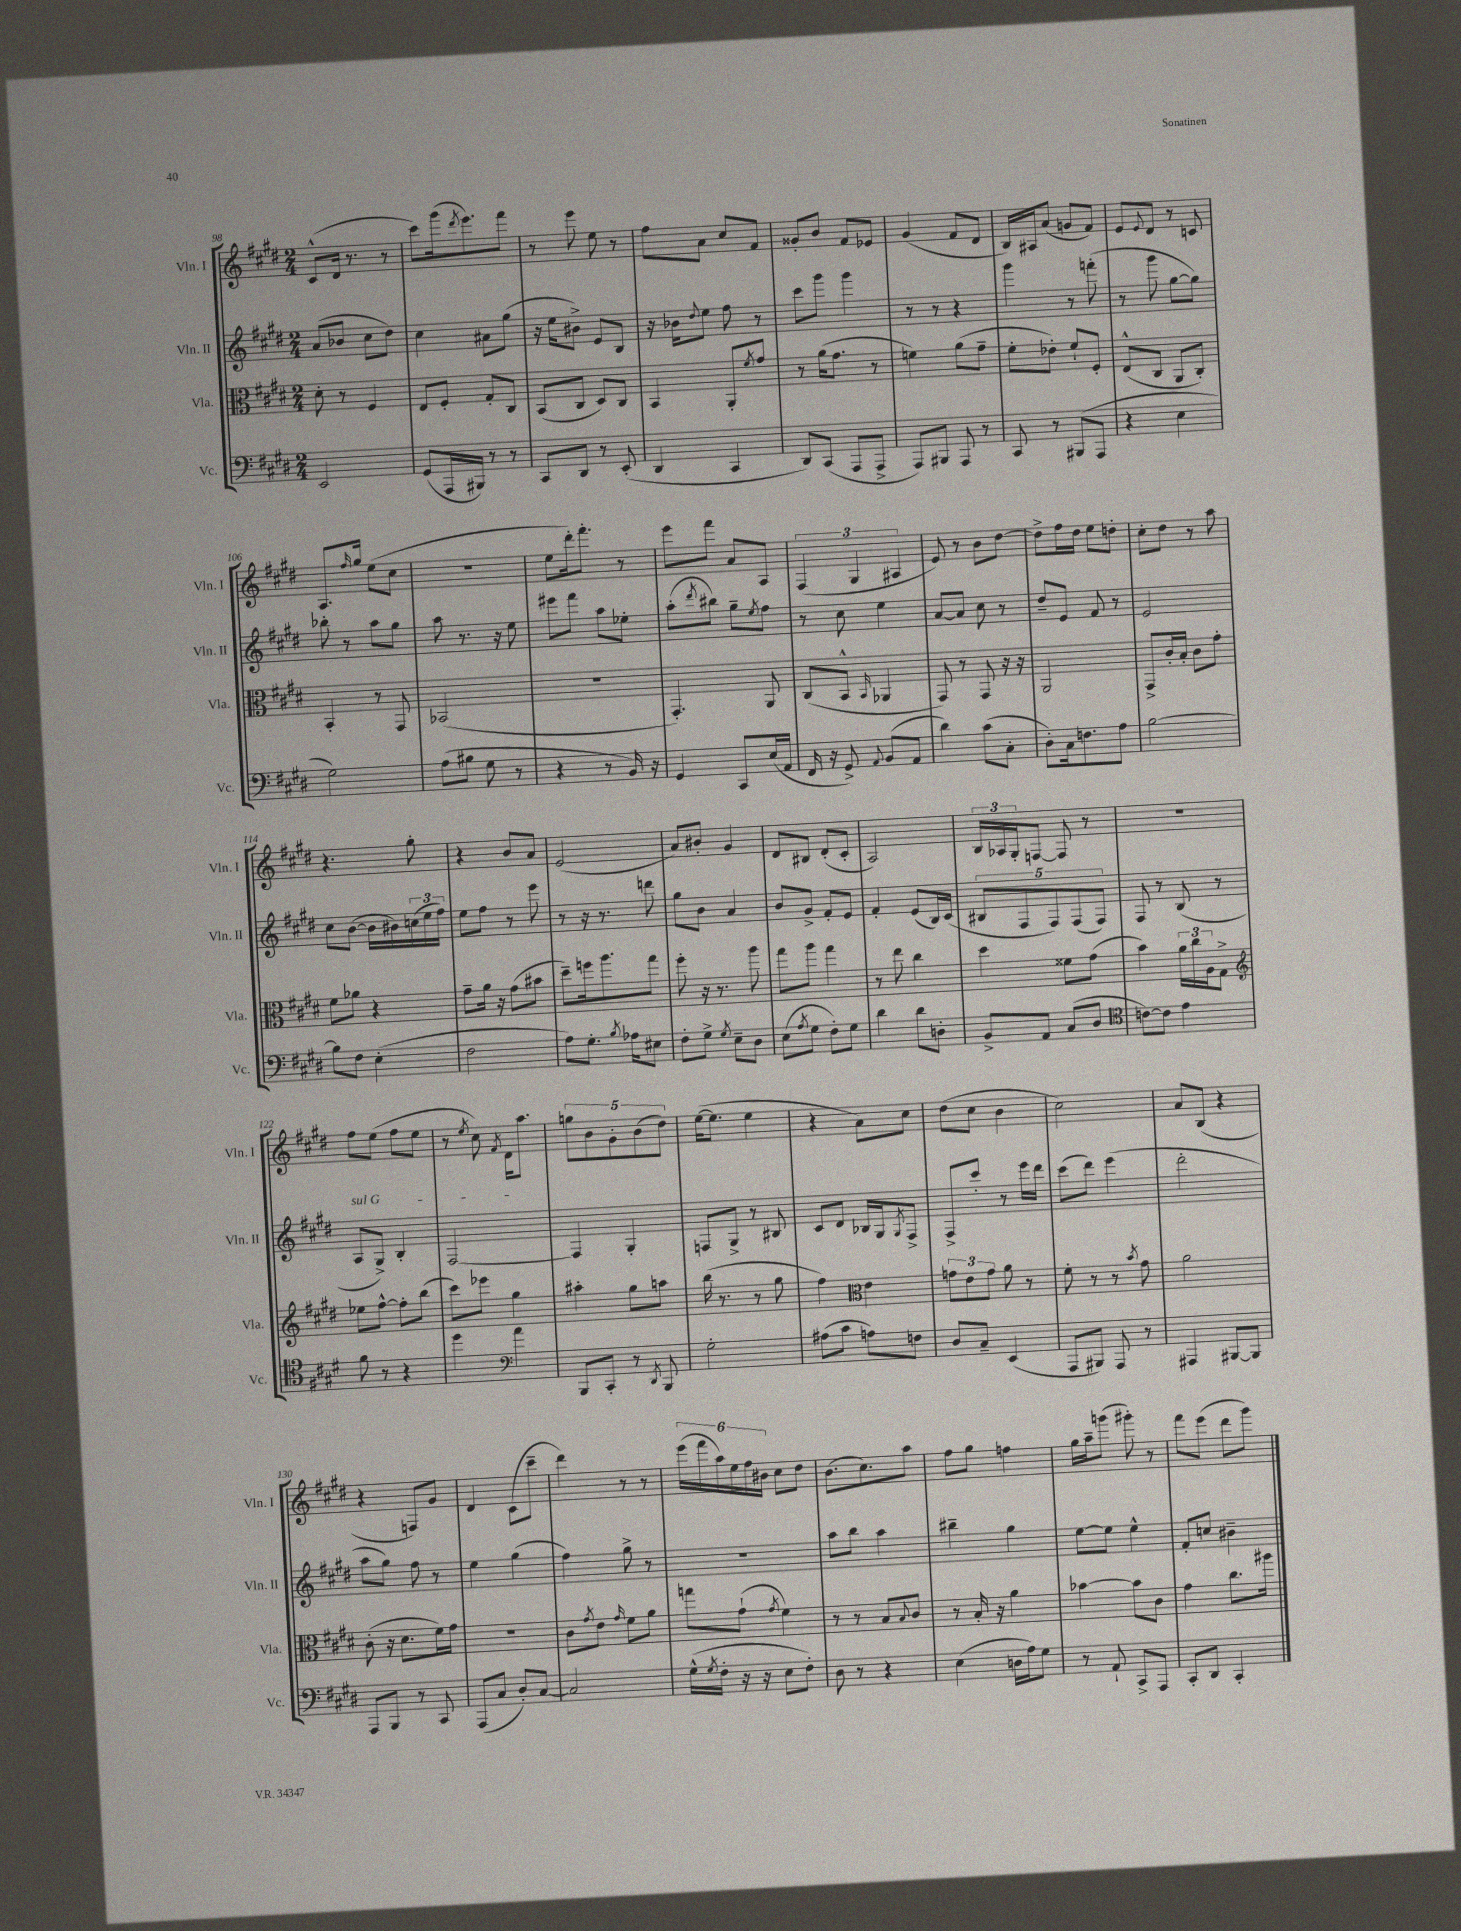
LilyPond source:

<<
\new StaffGroup <<
\new Staff = "s0" \with { instrumentName = "Vln. I" shortInstrumentName = "Vln. I" } {
    \clef treble \key e \major \numericTimeSignature \time 2/4
    cis'8-^( dis'16 r8. r8 |
    cis'''8) gis'''16( \acciaccatura { dis'''8 } e'''8.) fis'''8 |
    r8 e'''8 e''8 r8 |
    fis''8 a'8 cis''8 fis'8 |
    gisis'8-. b'8 fis'8 ees'8 |
    gis'4( fis'8 dis'8 |
    b16) ais16 a'8( g'8 fis'8) |
    e'8 \appoggiatura { e'8 } dis'8 r8 c'8 |
    a8. \grace { fis''16 } gis''16 e''8( cis''8 |
    R2 |
    e''8 dis'''16-.) fis'''8.-. r8 |
    e'''8 fis'''8 a'8 a8 |
    \tuplet 3/2 { fis4( gis4 ais4 } |
    e'8) r8 b'8 dis''8~ |
    dis''8-> fis''16 dis''16 e''8 d''8-. |
    cis''8-. dis''8 r8 a''8 |
    r4. gis''8-. |
    r4 b'8 a'8 |
    e'2( |
    a'8) bis'8-. gis'4 |
    dis'8 bis8 dis'8-.( cis'8-. |
    a2) |
    \tuplet 3/2 { b16 aes16 gis16-. } f8~ f8 r8 |
    r2 |
    fis''8 e''8( fis''8 e''8 |
    r8 \acciaccatura { e''8 } cis''8) \acciaccatura { fis'8 } dis'16 a''8. |
    \tuplet 5/4 { g''8 b'8 gis'8-. b'8( dis''8) } |
    e''16~( e''8. e''4 |
    r4 a'8) cis''8 |
    dis''8( cis''8 b'4 |
    cis''2) |
    a'8 b8( r4 |
    r4 f8) gis'8 |
    dis'4 cis'8( cis'''8-- |
    dis'''4) r8 r8 |
    \tuplet 6/4 { e'''16( fis'''16 a''16) e''16 fis''16 bis'16 } cis''8 dis''8 |
    b'8.( cis''8.) a''8 |
    fis''8 gis''8 f''4 |
    gis''16 a''16-- g'''8( gis'''8-.) r8 |
    fis'''8 e'''8( dis'''8 gis'''8) \bar "|." |
}
\new Staff = "s1" \with { instrumentName = "Vln. II" shortInstrumentName = "Vln. II" } {
    \clef treble \key e \major \numericTimeSignature \time 2/4
    a'8( bes'8 cis''8 dis''8) |
    cis''4 ais'8 gis''8( |
    r16 e''16 bis'8->) e'8 b8 |
    r16 bes'16 \appoggiatura { dis''8 } e''8 fis''8 r8 |
    cis'''8 gis'''8 gis'''4 |
    r8 r8 r4 |
    gis'''4 r8 f'''8-.( |
    r8 gis'''8 gis''8~ gis''8) |
    bes''8-. r8 a''8 gis''8 |
    a''8 r8. r16 e''8 |
    eis'''8 fis'''8 a''8 ees''8-. |
    a''8-.( \acciaccatura { dis'''8 } bis''8) gis''8-- \acciaccatura { e''8 } fis''8 |
    r8 cis''8 e''4 |
    a'8~ a'8 cis''8 r8 |
    dis''8-- e'8 fis'8 r8 |
    e'2 |
    cis''8 b'8~( b'16 bis'16) \tuplet 3/2 { c''16( e''16 fis''16) } |
    e''8 fis''8 r8 e'''8 |
    r8 r16 r8. d'''8 |
    gis''8 b'8 a'4 |
    b'8 gis'8-> fis'8-. e'8 |
    fis'4-. e'8( b16) cis'16( |
    \tuplet 5/4 { bis8 fis8 fis8) fis8( fis8) } |
    fis8 r8 b8( r8 |
    \once \override TextSpanner.bound-details.left.text = \markup { \italic "sul G" } a8\startTextSpan gis8->) b4-. |
    fis2~\stopTextSpan |
    fis4 gis4-. |
    f8 gis8-> r8 bis8 |
    cis'8 dis'8 bes16 gis16 \acciaccatura { gis8 } fis8-> |
    fis8-> cis'''8-. r8 e'''16 dis'''16 |
    cis'''8( dis'''8) e'''4( |
    dis'''2-. |
    a''8 gis''8) fis''8 r8 |
    e''4 gis''4( |
    fis''4) gis''8-> r8 |
    R2 |
    a''8 b''8 a''4 |
    bis''4-- gis''4 |
    e''8~ e''8 e''4-^ |
    fis'8-. c''8 bis'4-- \bar "|." |
}
\new Staff = "s2" \with { instrumentName = "Vla." shortInstrumentName = "Vla." } {
    \clef alto \key e \major \numericTimeSignature \time 2/4
    dis'8-. r8 fis4 |
    e8 fis8-. gis8-. cis8 |
    b,8( cis8 dis8) cis8 |
    b,4 a,8-. \acciaccatura { fis'8 } gis'8 |
    r8 a'16( gis'8. r8 |
    f'4) a'8( gis'8-- |
    fis'8-. ees'8-.) fis'8-! fis8-. |
    e8-^( cis8 a,8 cis8-.) |
    b,4-. r8 gis,8 |
    bes,2( |
    r2 |
    gis,4.-.) a,8 |
    cis8( b,8-^ \grace { b,16 } aes,4 |
    gis,8) r8 gis,8 r16 r16 |
    a,2 |
    gis,8-> cis'16-. b16-. cis'8 gis'8-. |
    fis'8 aes'8 r4 |
    gis'8-- a'16 r16 gis'8( bis'8 |
    dis''8--) f''16 a''8. gis''8 |
    fis''8-. r16 r8. a''8 |
    gis''8 a''8 gis''4 |
    r8 e''8 cis''4 |
    dis''4 fisis'8 gis'8( |
    b'4) \tuplet 3/2 { a'16 cis''16 a16 } gis8-> |
    \clef treble ees''8 fis''8~-^ fis''8-. b''8( |
    cis'''8) ees'''8 gis''4 |
    ais''4-. gis''8 a''8 |
    b''16( r8. r8 gis''8 |
    fis''4) \clef alto e'4 |
    \tuplet 3/2 { g'8 e'8 g'8 } a'8 r8 |
    fis'8-. r8 r8 \acciaccatura { b'8 } gis'8 |
    a'2 |
    cis'8-.( r16 dis'8. fis'16) gis'16 |
    r2 |
    cis'8 \acciaccatura { gis'8 } e'8 \grace { gis'16 } fis'8 a'8 |
    g''8 gis'8-!( \acciaccatura { gis'8 } fis'4) |
    r8 r8 b8 \appoggiatura { b8 } cis'8 |
    r8 b16-. r16 a'4 |
    bes'4~ bes'8 cis'8 |
    gis'4 cis''8. ais''16 \bar "|." |
}
\new Staff = "s3" \with { instrumentName = "Vc." shortInstrumentName = "Vc." } {
    \clef bass \key e \major \numericTimeSignature \time 2/4
    e,2 |
    gis,8( a,,16 bis,,16) r8 r8 |
    cis,8 dis,8 r8 e,8-.( |
    dis,4 cis,4 |
    dis,8) cis,8( a,,8 a,,8-> |
    a,,8) bis,,8 a,,8 r8 |
    cis,8 r8 bis,,8( a,,8 |
    r4 e4 |
    gis2) |
    a8( bis8 gis8 r8 |
    r4 r8 b,16) r16 |
    gis,4 cis,8 e16( a,16 |
    fis,16 r16 gis,8->) \appoggiatura { a,8 } b,8( a,8 |
    dis'4) cis'8( cis8-. |
    dis8-.) cis16 f8. a8 |
    b2~ |
    b8 fis8 e4-.( |
    fis2 |
    a8) gis8.-. \acciaccatura { b8 } aes16 eis8 |
    fis8-. gis8-> \acciaccatura { gis8 } e8-- dis8 |
    e8( \acciaccatura { a8 } gis8 fis8-.) gis8 |
    dis'4 dis'8 d8-. |
    b,8-> a,8 cis8( dis8 |
    \clef tenor c'8~) c'8 e'4 |
    fis'8 r8 r4 |
    dis''4 \clef bass a'4 |
    b,,8 cis,8-. r8 \acciaccatura { dis,8 } b,,8 |
    gis2-. |
    ais8( cis'8 a8) f8 |
    dis8 cis8-- e,4( |
    a,,8 bis,,8) a,,8 r8 |
    ais,,4 bis,,8~ bis,,8 |
    a,,8 b,,8 r8 cis,8 |
    a,,8( cis8 dis8-.) cis8~ |
    cis2 |
    gis16-^( \acciaccatura { gis8 } fis16-. r16 r16 e8 fis8-.) |
    dis8 r8 r4 |
    e4( d16 a16) gis8 |
    r8 a,8-! cis,8-> a,,8 |
    cis,8-. dis,8 cis,4-. \bar "|." |
}
>>
>>
\layout { \context { \Score currentBarNumber = #98 } }
